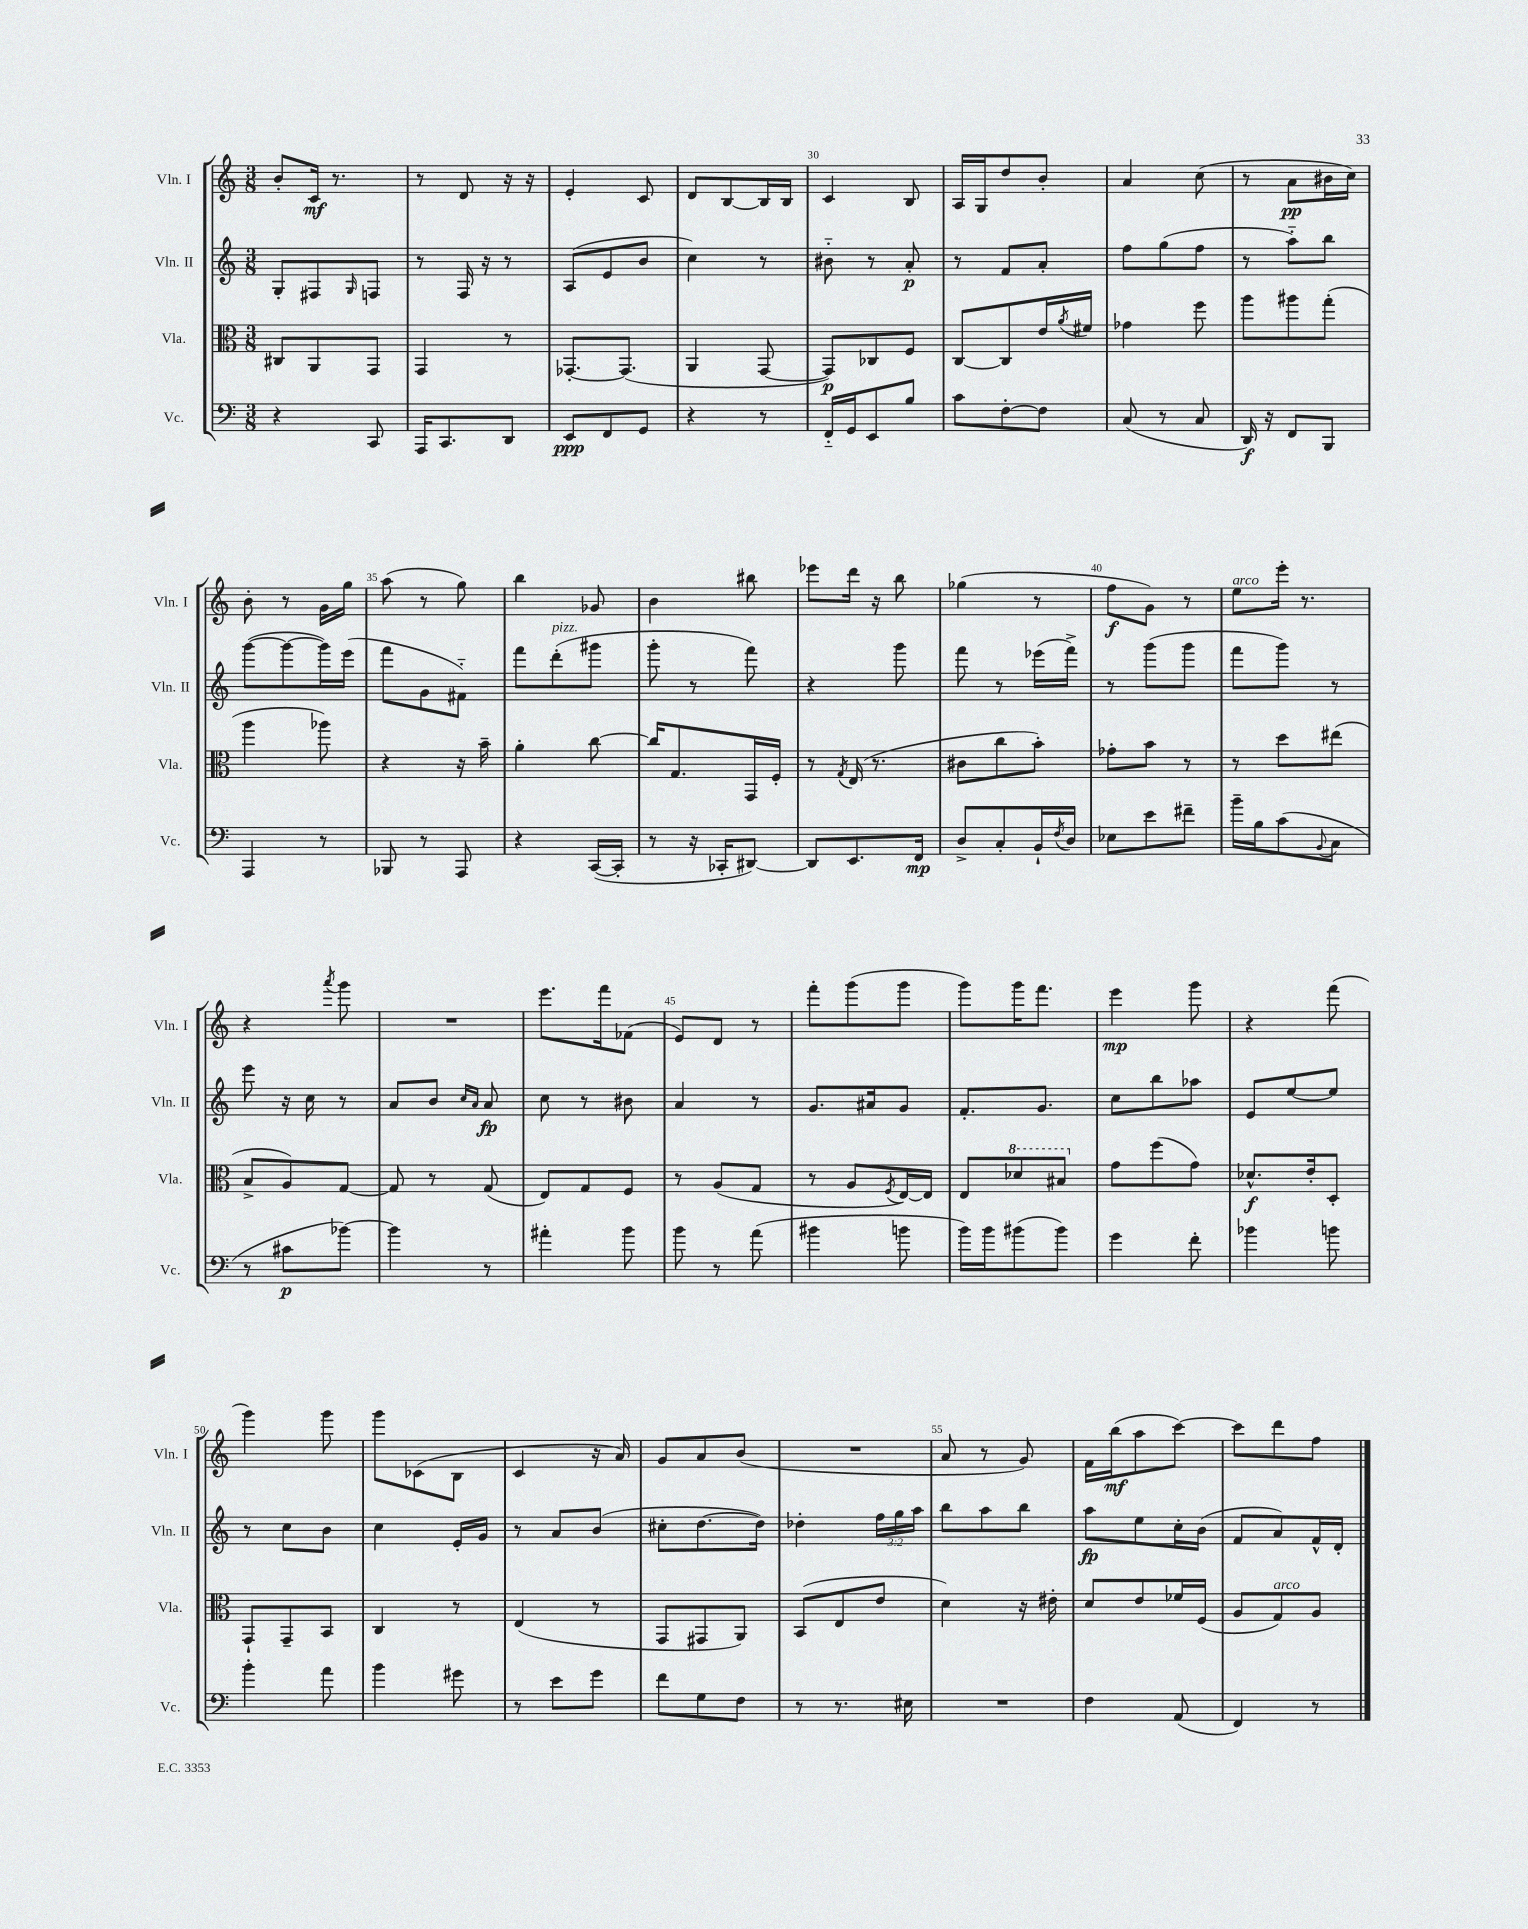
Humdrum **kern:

**kern	**dynam	**kern	**dynam	**kern	**dynam	**kern	**dynam
*part4	*part4	*part3	*part3	*part2	*part2	*part1	*part1
*staff4	*staff4	*staff3	*staff3	*staff2	*staff2	*staff1	*staff1
*I"Vc.	*	*I"Vla.	*	*I"Vln. II	*	*I"Vln. I	*
*I'Vc.	*	*I'Vla.	*	*I'Vln. II	*	*I'Vln. I	*
*clefF4	*	*clefC3	*	*clefG2	*	*clefG2	*
*k[]	*	*k[]	*	*k[]	*	*k[]	*
*M3/8	*	*M3/8	*	*M3/8	*	*M3/8	*
=26	=26	=26	=26	=26	=26	=26	=26
4r	.	8C#X/L	.	8G'/L	.	8b'/L	.
.	.	8AA/	.	8F#X/	.	16c/Jk	mf
.	.	.	.	.	.	8.r	.
.	.	.	.	16qqG/	.	.	.
8CC/	.	8GG/J	.	8Fn/J	.	.	.
=27	=27	=27	=27	=27	=27	=27	=27
16AAA/KL	.	4GG/	.	8r	.	8r	.
8.CC/	.	.	.	.	.	.	.
.	.	.	.	16F/	.	8d/	.
.	.	.	.	16r	.	.	.
8DD/J	.	8r	.	8r	.	16r	.
.	.	.	.	.	.	16r	.
=28	=28	=28	=28	=28	=28	=28	=28
8EE/L	ppp	[8.GG-X'/L	.	(8A/L	.	4e'/	.
8FF/	.	.	.	8e/	.	.	.
.	.	(8.GG-/J]	.	.	.	.	.
8GG/J	.	.	.	8b/J	.	8c/	.
=29	=29	=29	=29	=29	=29	=29	=29
4r	.	4AA/	.	4cc\)	.	8d/L	.
.	.	.	.	.	.	[8B/	.
8r	.	[8GG/	.	8r	.	16B/L]	.
.	.	.	.	.	.	16B/JJ	.
=30	=30	=30	=30	=30	=30	=30	=30
16FF/LL	.	8GG/L])	p	8b#X\	.	4c/	.
16GG/J	.	.	.	.	.	.	.
8EE/	.	8C-X/	.	8r	.	.	.
8B/J	.	8F/J	.	8a'/	p	8B/	.
=31	=31	=31	=31	=31	=31	=31	=31
8c\L	.	[8C/L	.	8r	.	16A/LL	.
.	.	.	.	.	.	16G/J	.
[8F'\	.	8C/]	.	8f/L	.	8dd/	.
8F\J]	.	16e/L	.	8a'/J	.	8b'/J	.
.	.	8qa/	.	.	.	.	.
.	.	16f#X/JJ	.	.	.	.	.
=32	=32	=32	=32	=32	=32	=32	=32
(8C/	.	4g-X\	.	8ff\L	.	4a/	.
8r	.	.	.	(8gg\	.	.	.
8C/	.	8ff\	.	8ff\J	.	(8cc\	.
=33	=33	=33	=33	=33	=33	=33	=33
16DD/)	f	8aa\L	.	8r	.	8r	.
16r	.	.	.	.	.	.	.
8FF/L	.	8aa#X\	.	8aa\L)	.	8a\L	pp
8BBB/J	.	(8gg'\J	.	8bb\J	.	16b#X\L	.
.	.	.	.	.	.	16cc\JJ)	.
!!LO:LB:g=z
=34	=34	=34	=34	=34	=34	=34	=34
4AAA/	.	4aa\	.	([8ggg\L	.	8b'\	.
.	.	.	.	8ggg\_	.	8r	.
8r	.	8aa-X\)	.	16ggg\L])	.	16g\LL	.
.	.	.	.	(16eee\JJ	.	16gg\JJ	.
=35	=35	=35	=35	=35	=35	=35	=35
8BBB-X/	.	4r	.	8fff\L	.	(8aa\	.
8r	.	.	.	8g\	.	8r	.
8AAA/	.	16r	.	8f#X\J)	.	8gg\)	.
.	.	16b~\	.	.	.	.	.
=36	=36	=36	=36	=36	=36	=36	=36
4r	.	4a'\	.	8fff\L	.	4bb\	.
!	!	!	!	!LO:TX:a:i:t=pizz.	!	!	!
.	.	.	.	(8ddd'\	.	.	.
([16CC/LL	.	[8cc\	.	8ggg#X\J	.	8g-X/	.
16CC'/JJ]	.	.	.	.	.	.	.
=37	=37	=37	=37	=37	=37	=37	=37
8r	.	16cc/KL]	.	8ggg'\	.	4b\	.
.	.	8.G/	.	.	.	.	.
16r	.	.	.	8r	.	.	.
16CC-X'/KL	.	.	.	.	.	.	.
[8DD#X/J)	.	16GG/L	.	8fff\)	.	8bb#X\	.
.	.	16F'/JJ	.	.	.	.	.
=38	=38	=38	=38	=38	=38	=38	=38
8DD#/L]	.	8r	.	4r	.	8eee-X\L	.
.	.	8qG/	.	.	.	.	.
8.EE/	.	(16E/	.	.	.	16ddd\Jk	.
.	.	8.r	.	.	.	16r	.
.	.	.	.	8ggg\	.	8bb\	.
16FF/Jk	mp	.	.	.	.	.	.
=39	=39	=39	=39	=39	=39	=39	=39
8D^/L	.	8c#X\L	.	8fff\	.	(4gg-X\	.
8C'/	.	8cc\	.	8r	.	.	.
16BB`/L	.	8b'\J)	.	(16eee-X\LL	.	8r	.
8qF/	.	.	.	.	.	.	.
16D/JJ	.	.	.	16fff^\JJ)	.	.	.
=40	=40	=40	=40	=40	=40	=40	=40
8E-X\L	.	8g-X'\L	.	8r	.	8ff\L	f
8e\	.	8b\J	.	(8ggg\L	.	8g\J)	.
8f#X~\J	.	8r	.	8ggg\J	.	8r	.
=41	=41	=41	=41	=41	=41	=41	=41
!	!	!	!	!	!	!LO:TX:a:i:t=arco	!
16b~\LL	.	8r	.	8fff\L	.	8ee\L	.
16B\J	.	.	.	.	.	.	.
(8c\	.	8dd\L	.	8ggg\J)	.	16eee'\Jk	.
.	.	.	.	.	.	8.r	.
8qqBB/	.	.	.	.	.	.	.
8C\J	.	(8ee#X\J	.	8r	.	.	.
!!LO:LB:g=z
=42	=42	=42	=42	=42	=42	=42	=42
8r	.	8B^/L	.	8eee\	.	4r	.
8c#X\L	p	8A/)	.	16r	.	.	.
.	.	.	.	16cc\	.	.	.
.	.	.	.	.	.	8qaaa/	.
[8b-X\J)	.	[8G/J	.	8r	.	8ggg\	.
=43	=43	=43	=43	=43	=43	=43	=43
4b-\]	.	8G/]	.	8a/L	.	4.r	.
.	.	8r	.	8b/J	.	.	.
.	.	.	.	16qqcc/LL	.	.	.
.	.	.	.	16qqa/JJ	.	.	.
8r	.	(8G/	.	8a/	fp	.	.
=44	=44	=44	=44	=44	=44	=44	=44
4a#X'\	.	8E/L)	.	8cc\	.	8.eee\L	.
.	.	8G/	.	8r	.	.	.
.	.	.	.	.	.	16fff\k	.
8b\	.	8F/J	.	8b#X\	.	(8f-X\J	.
=45	=45	=45	=45	=45	=45	=45	=45
8b\	.	8r	.	4a/	.	8e/L)	.
8r	.	(8A/L	.	.	.	8d/J	.
(8a\	.	8G/J	.	8r	.	8r	.
=46	=46	=46	=46	=46	=46	=46	=46
4b#X\	.	8r	.	8.g/L	.	8fff'\L	.
.	.	8A/L	.	.	.	(8ggg\	.
.	.	.	.	16a#X/k	.	.	.
.	.	8qF/	.	.	.	.	.
8bn\	.	[16E/L)	.	8g/J	.	8ggg\J	.
.	.	16E/JJ]	.	.	.	.	.
=47	=47	=47	=47	=47	=47	=47	=47
16b\LL)	.	8E/L	.	8.f'/L	.	8ggg\L)	.
16b\J	.	.	.	.	.	.	.
*	*	*8va	*	*	*	*	*
(8b#X\	.	8dd-X/	.	.	.	16ggg\K	.
.	.	.	.	8.g/J	.	8.fff\J	.
8b#\J)	.	8b#X/J	.	.	.	.	.
=48	=48	=48	=48	=48	=48	=48	=48
*	*	*X8va	*	*	*	*	*
4g\	.	8g\L	.	8cc\L	.	4eee\	mp
.	.	(8ff\	.	8bb\	.	.	.
8f'\	.	8g\J)	.	8aa-X\J	.	8ggg\	.
=49	=49	=49	=49	=49	=49	=49	=49
4b-X\	.	8.d-X^^/L	f	8e/L	.	4r	.
.	.	.	.	[8ee/	.	.	.
.	.	16e'/k	.	.	.	.	.
8bn\	.	8D'/J	.	8ee/J]	.	(8fff\	.
!!LO:LB:g=z
=50	=50	=50	=50	=50	=50	=50	=50
4b'\	.	8GG`/L	.	8r	.	4ggg\)	.
.	.	8GG~/	.	8cc\L	.	.	.
8a\	.	8BB/J	.	8b\J	.	8ggg\	.
=51	=51	=51	=51	=51	=51	=51	=51
4b\	.	4C/	.	4cc\	.	8ggg\L	.
.	.	.	.	.	.	(8c-X\	.
8g#X\	.	8r	.	16e'/LL	.	8B\J	.
.	.	.	.	16g/JJ	.	.	.
=52	=52	=52	=52	=52	=52	=52	=52
8r	.	(4E/	.	8r	.	4c/	.
8e\L	.	.	.	8a/L	.	.	.
8g\J	.	8r	.	(8b/J	.	16r	.
.	.	.	.	.	.	16a/)	.
=53	=53	=53	=53	=53	=53	=53	=53
8f\L	.	8GG/L	.	8cc#X'\L	.	8g/L	.
8G\	.	8GG#X/	.	[8.dd\	.	8a/	.
8F\J	.	8AA/J)	.	.	.	(8b/J	.
.	.	.	.	16dd\Jk])	.	.	.
=54	=54	=54	=54	=54	=54	=54	=54
8r	.	(8BB/L	.	4dd-X'\	.	4.r	.
8.r	.	8E/	.	.	.	.	.
.	.	8e/J	.	24ff\LL	.	.	.
.	.	.	.	24gg\	.	.	.
16E#X\	.	.	.	.	.	.	.
.	.	.	.	24aa\JJ	.	.	.
=55	=55	=55	=55	=55	=55	=55	=55
4.r	.	4d\)	.	8bb\L	.	8a/	.
.	.	.	.	8aa\	.	8r	.
.	.	16r	.	8bb\J	.	8g/)	.
.	.	16e#X'\	.	.	.	.	.
=56	=56	=56	=56	=56	=56	=56	=56
4F\	.	8d/L	.	8aa\L	fp	16f\LL	.
.	.	.	.	.	.	(16bb\J	mf
.	.	8e/	.	8ee\	.	8aa\	.
(8AA/	.	16f-X/L	.	16cc'\L	.	[8ccc\J)	.
.	.	(16F/JJ	.	(16b\JJ	.	.	.
=57	=57	=57	=57	=57	=57	=57	=57
4FF/)	.	8A/L	.	8f/L	.	8ccc\L]	.
!	!	!LO:TX:a:i:t=arco	!	!	!	!	!
.	.	8G/)	.	8a/)	.	8ddd\	.
8r	.	8A/J	.	16f^^/L	.	8ff\J	.
.	.	.	.	16d'/JJ	.	.	.
==	==	==	==	==	==	==	==
*-	*-	*-	*-	*-	*-	*-	*-
